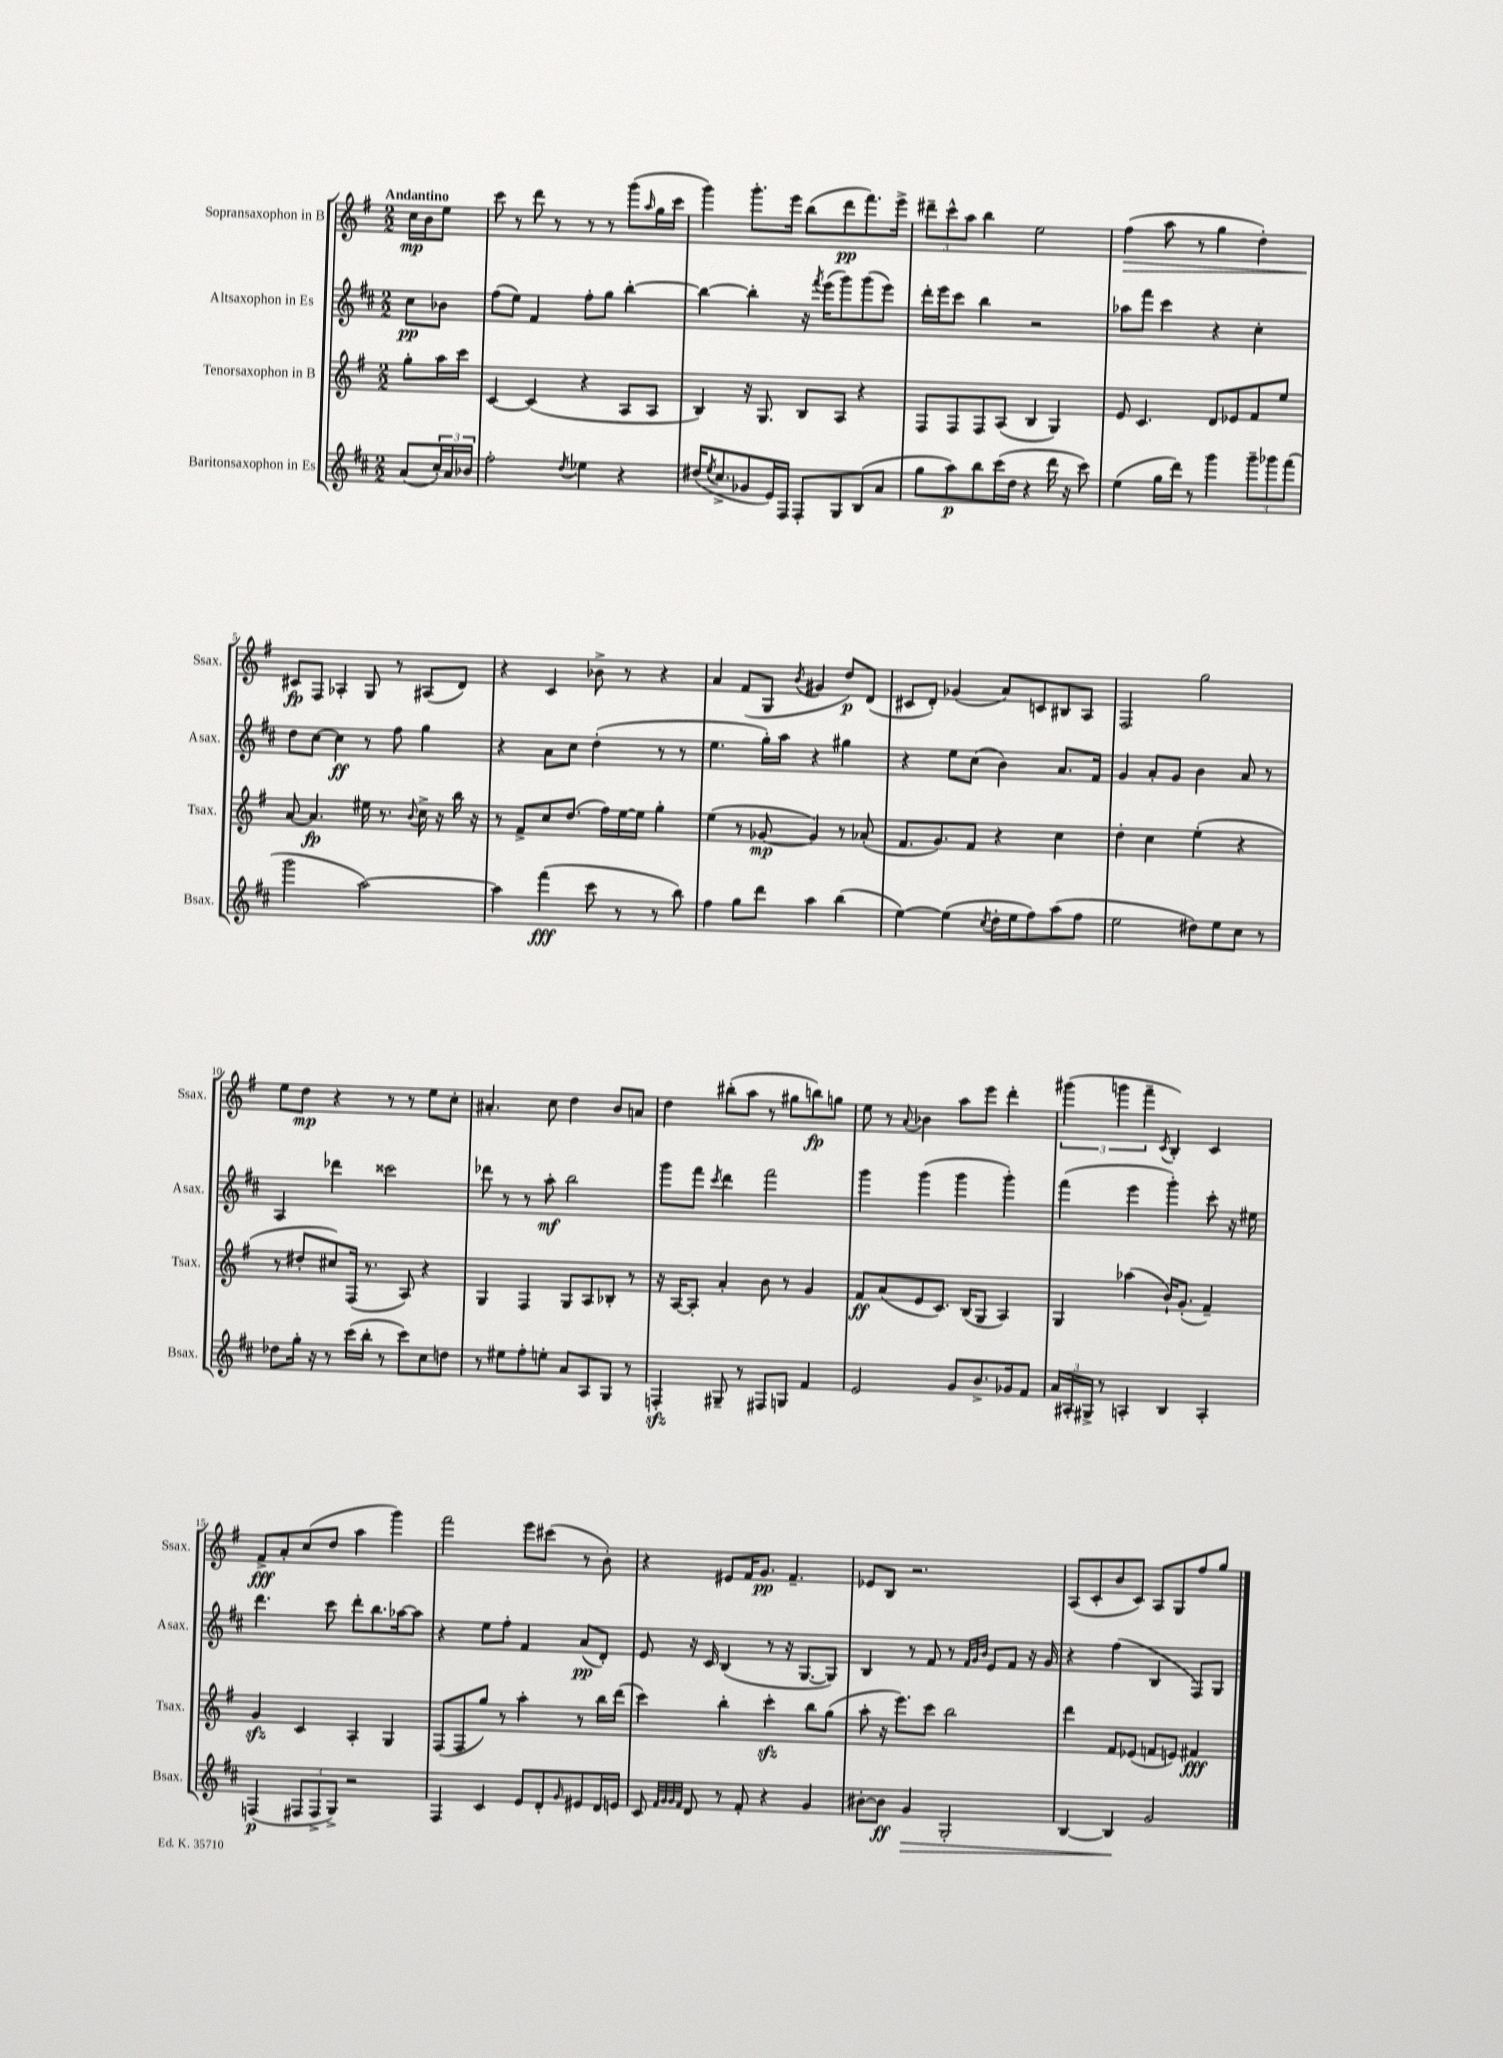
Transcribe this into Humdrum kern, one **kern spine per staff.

**kern	**kern	**kern	**kern
*staff4	*staff3	*staff2	*staff1
*clefG2	*clefG2	*clefG2	*clefG2
*k[f#c#]	*k[f#]	*k[f#c#]	*k[f#]
*M2/2	*M2/2	*M2/2	*M2/2
(8a/L	8gg'\L	8cc#\L	16cc\LL
.	.	.	16b\J
24cc#'/L)	16aa\L	8b-\J	8ee\J
24a/	.	.	.
.	16ccc\JJ	.	.
24b-/JJ	.	.	.
=	=	=	=
2ff#'\	[4c/	(8ff#\L	8ccc\
.	.	8ee\J)	8r
.	(4c/]	4f#/	8ddd\
.	.	.	8r
8qdd/	.	.	.
4ee-\	4r	8ff#'\L	8r
.	.	8gg\J	8r
4r	8A/L	[4bb'\	(8ggg\L
.	.	.	16qqaa/
.	8A/J	.	16gg\L
.	.	.	16ccc\JJ
=	=	=	=
(16dd#/LK	4B/)	4bb\_	4ggg\)
8qee/	.	.	.
8.cc#^/	.	.	.
8g-/	16r	4bb'\]	8.ggg'\L
.	8.G/	.	.
16e/L)	.	.	.
16F#/JJ	.	.	16eee\Jk
8F#'/L	8B/L	16r	(8bb\L
.	.	8qfff#/	.
.	.	(16eee\LK	.
8G/	8A/J	8ggg\)	8ddd\
(8B/	4r	(8ggg\	8.fff#\)
8a/J	.	8eee\J)	.
.	.	.	16eee^\Jk
=	=	=	=
8gg\L	8F#/L	16ddd'\LL	12ddd#~\L
.	.	16eee\J	.
.	.	.	12ccc^^\
8aa\)	8F#/	8ccc#\J	.
.	.	.	12aa\J
8bb\	8F#/	4bb\	4bb\
(16ccc#\L	(8A/J	.	.
16dd\JJ	.	.	.
4r	4B/	2r	2ee\
16ddd\	4G/)	.	.
16r	.	.	.
8ccc#\)	.	.	.
=	=	=	=
(4ee\	8e/	8aa-\L	(4ff#\
.	4.c/	8fff#\J	.
16gg\LL	.	4ccc#\	8aa\
16ddd\JJ)	.	.	.
8r	.	.	8r
4ggg\	8d/L	4r	4gg\
.	8e-/	.	.
12ggg~\L	8f#/	4cc#'\	4dd'\)
12ggg-\	.	.	.
.	8ee/J	.	.
(12fff#\J	.	.	.
=	=	=	=
2ggg\	[8a/	8dd\L	8c#/L
.	4.a/]	[8cc#\J	8F#/J
.	.	4cc#\]	4A-'/
[2aa\)	16ee#\	8r	8G/
.	8.r	.	.
.	.	8ff#\	8r
.	8qqb/	.	.
.	16cc^\	4gg\	(8A#/L
.	16r	.	.
.	16bb\	.	8d/J)
.	16r	.	.
=	=	=	=
4aa\]	8r	4r	4r
.	8f#^/L	.	.
(4fff#\	8cc/	8a\L	4c/
.	(8.dd/J	8cc#\J	.
8ccc#\	.	(4dd'\	8b-^\
.	16ff#\LL)	.	.
8r	[16ee\	.	8r
.	16ee\]JJ	.	.
8r	4gg'\	8r	4r
8bb\)	.	8r	.
=	=	=	=
4ff#\	(4ee\	4.ee\	4a/
8gg\L	8r	.	(8f#/L
8ddd\J	[8g-/	16gg'\LL)	8G/J
.	.	16aa\JJ	.
.	.	.	8qb/
4aa\	4g-/])	4r	4g#/
(4bb\	8r	4gg#\	8dd/L)
.	(8a-'/	.	(8d/J
=	=	=	=
[4ee\)	8.f#/L	4r	8c#/L
.	.	.	8d'/J)
.	8.g/)	.	.
(4ee\]	.	8ee\L	(4g-/
.	8f#/J	(8cc#\J	.
8qcc#/	.	.	.
16dd'\LL	4r	4b\)	8a/L)
16ee\J	.	.	.
8ff#\)	.	.	8c/
(8aa\	4cc\	8.a/L	8B#/
8ff#\J	.	.	8A/J
.	.	16f#/Jk	.
=	=	=	=
2ee\	4dd'\	4g/	2F#/
.	4cc\	8a'/L	.
.	.	8g/J	.
8dd#\L)	(4ee'\	4b\	2gg\
8ee\	.	.	.
8cc#\J	4r	8a/	.
8r	.	8r	.
=	=	=	=
8dd-\L	8r	4A/	8ee\L
16gg'\Jk	8dd#'/L	.	8dd\J
16r	.	.	.
8r	8cc#/)	4ddd-\	4r
(16ccc#\LL	(16F#/Jk	.	.
16bb'\JJ	8.r	.	.
8r	.	2ccc##\	8r
8ccc#\L)	8A/)	.	8r
8cc#\	4r	.	8ee\L
8dd\J	.	.	8cc'\J
=	=	=	=
8r	4G/	8ddd-\	4.a#'/
8ee#\L	.	8r	.
8ff#'\	4F#/	8r	.
8ee'\J	.	8aa'\	8cc\
8a/L	8G/L	2bb\	4dd\
8A/	8A/	.	.
8G/J	8B-'/J	.	8b/L
8r	8r	.	8a/J
=	=	=	=
4F'/	16r	8ggg\L	4dd\
.	[16A/LK	.	.
.	8A'/]J	8fff#\J	.
.	.	8qccc#/	.
8G#~/	4a'/	4ddd\	(8bb#'\L
8r	.	.	8aa\J
8F#/L	8b\	2fff#\	8r
8G/J	8r	.	8gg#\L
4f#/	4g/	.	8bb\)
.	.	.	8gg\J
=	=	=	=
2e/	8f#/L	4ggg\	8ee\
.	(8a/	.	8r
.	.	.	8qqa/
.	8e/	(4ggg\	4b-\
.	8.c/J)	.	.
8g/L	.	4ggg\	8aa\L
.	(16B/LK	.	.
8.b^/	8G/J	.	8eee\J
.	4A/)	4ggg'\)	4ddd'\
16g-/k	.	.	.
8f#/J	.	.	.
=	=	=	=
24a/LL	4G/	(4fff#\	(6ggg#\
24A#'/	.	.	.
24G#^/JJ	.	.	.
8r	.	.	.
.	.	.	6ggg\
4A'/	(4aa-\	4eee\	.
.	.	.	6fff#~\
.	.	.	8qc/
4B/	16b`/LK)	4ggg'\)	4B'/)
.	(8.g'/J	.	.
4A'/	4f#~/)	8ccc#'\	4c/
.	.	16r	.
.	.	16ee#\	.
=	=	=	=
(4F/	4g/	4.ddd\	8f#^/L
.	.	.	8a'/
12F#/L	4c/	.	(8cc/
12F#^/	.	.	.
.	.	8ccc#\	8dd/J
12G^/J)	.	.	.
2r	4A'/	8ddd'\L	4aa\
.	.	8.bb\	.
.	4G/	.	4ggg\)
.	.	[16aa-\k	.
.	.	8aa-\]J	.
=	=	=	=
4F#/	(8F#/L	4r	2fff#\
.	8F#/	.	.
4c#/	8gg/J)	8ee\L	.
.	8r	8ff#'\J	.
8e/L	4aa'\	4f#/	8eee\L
8d'/	.	.	(8ccc#\J
16qqg/	.	.	.
8e#/	8r	(8a/L	8r
16d/L	16bb\LL	8d'/J)	8b'\)
16e/JJ	(16ddd\JJ	.	.
=	=	=	=
8c#/	4ccc\)	8e/	4r
32qqf#/LLL	.	.	.
32qqg/	.	.	.
32qqg/	.	.	.
32qqf#/JJJ	.	.	.
8d/	.	16r	.
.	.	16c#/	.
8r	4bb'\	(4B/	8e#/L
8f#'/	.	.	16f#/K
.	.	.	8.g/J
4r	4ccc'\	8r	.
.	.	16r	4.f#~/
.	.	[8.G/L	.
4g/	8bb\L	.	.
.	(8gg\J	8G/]J)	.
=	=	=	=
[8b#'\L	8aa'\	4B/	8e-/L
8b#\]J	16r	.	8B/J
.	8.eee\L)	.	.
4g/	.	8r	2.r
.	8ccc\J	8f#/	.
2G'/	2bb\	8r	.
.	.	32qqf#/LLL	.
.	.	32qqg/	.
.	.	32qqb/JJJ	.
.	.	8e/L	.
.	.	8f#/J	.
.	.	16r	.
.	.	16g/	.
=	=	=	=
[4B/	4ddd\	4r	(8A/L
.	.	.	8c'/
4B/]	8f#/L	(4ff#\	8b/
.	(8e-/J	.	8c/J)
2g/	8f/L	4B/	8A/L
.	8e/J)	.	8G/
.	4f#/	8F#/L)	8ff#/
.	.	8G/J	8gg/J
==	==	==	==
*-	*-	*-	*-
